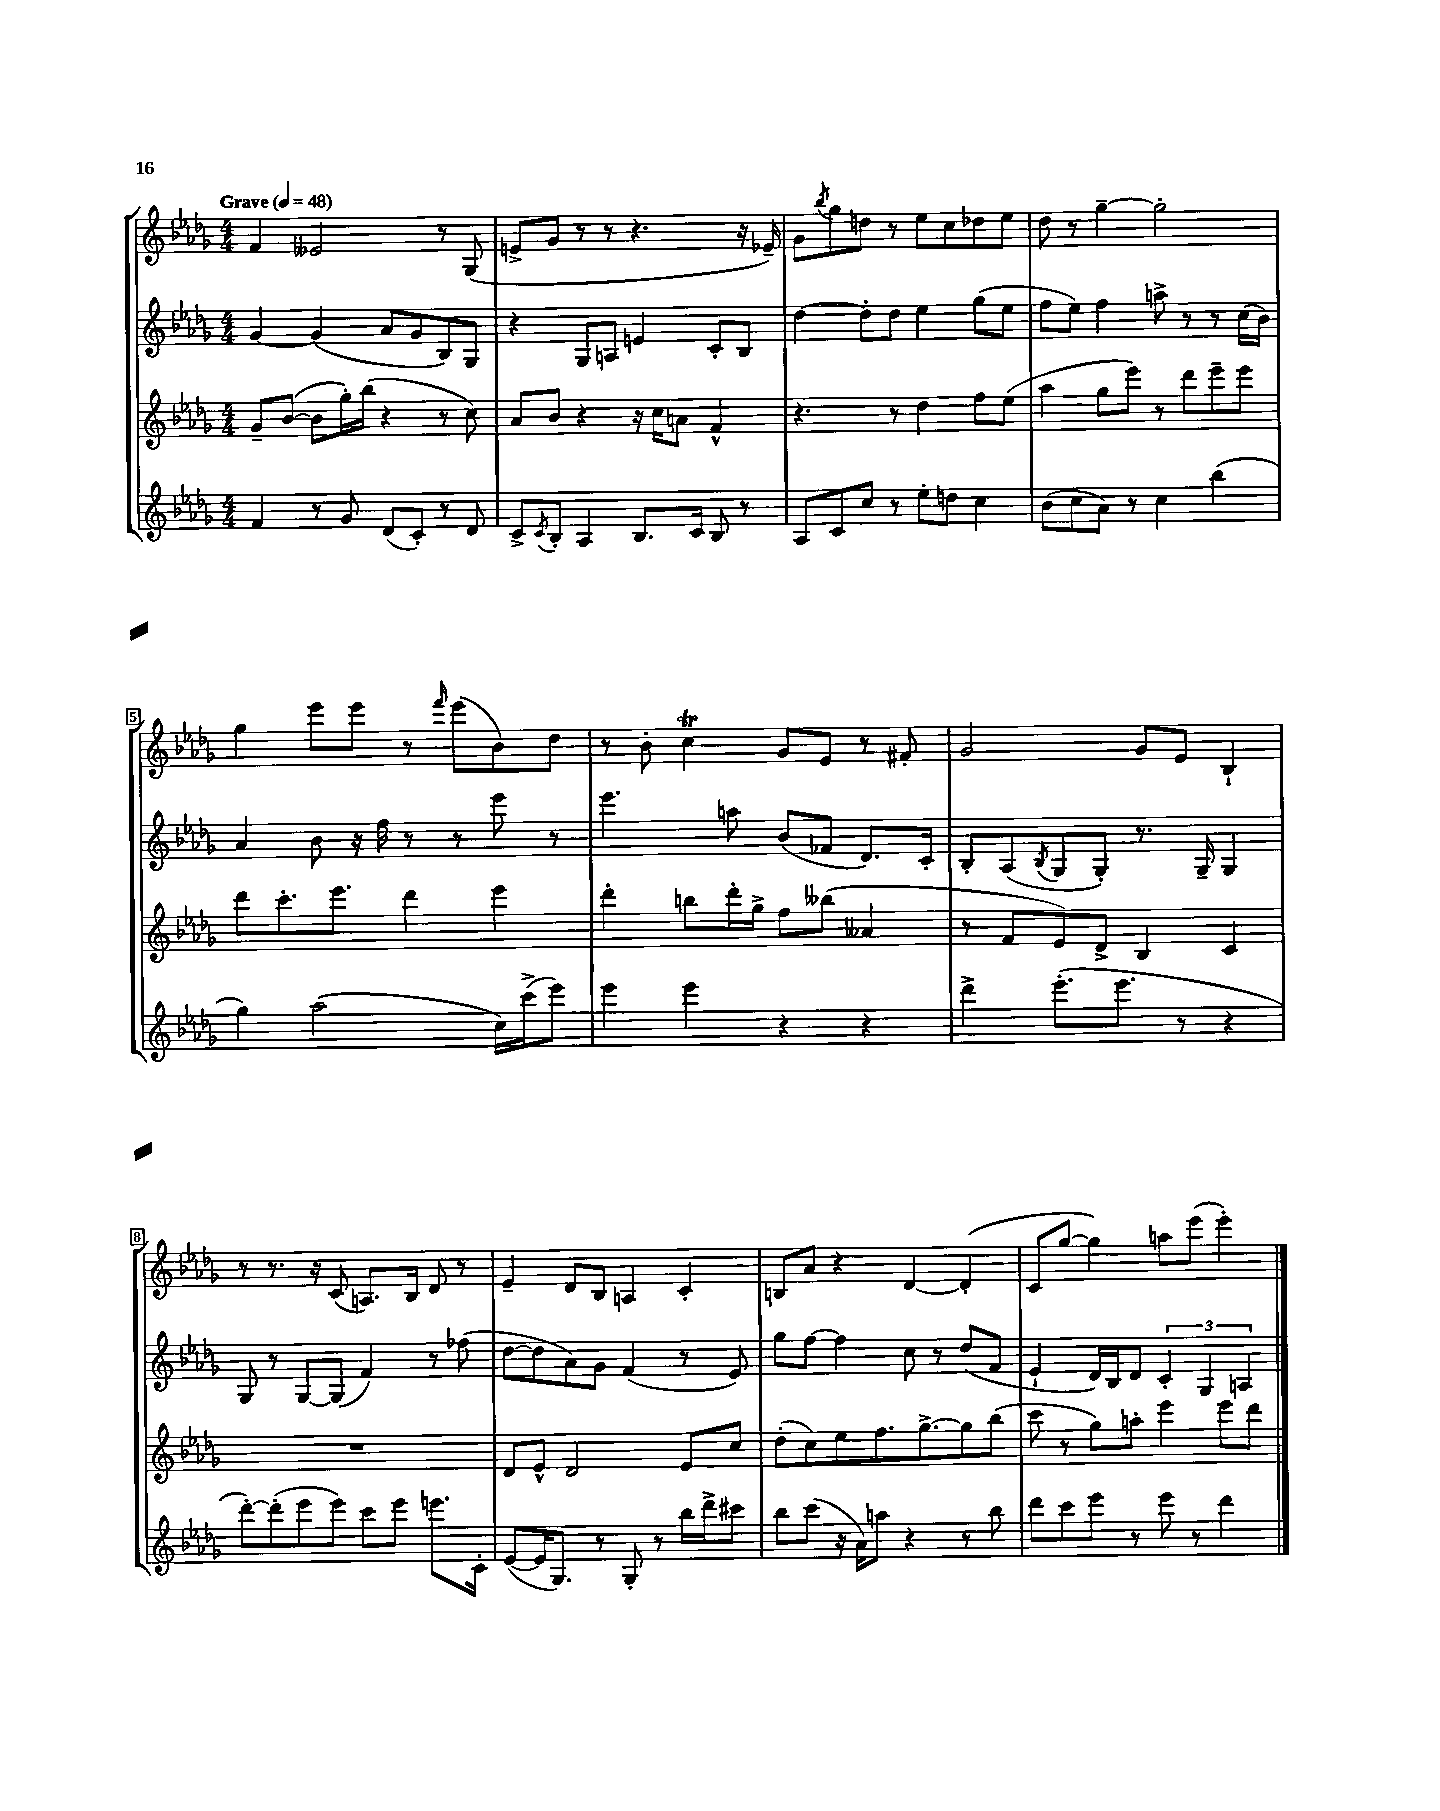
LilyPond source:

<<
\new StaffGroup <<
\new Staff = "s0" {
    \clef treble \key des \major \numericTimeSignature \time 4/4 \tempo "Grave" 4 = 48
    f'4 eeses'2 r8 ges8( |
    e'8-> ges'8 r8 r8 r4. r16 ees'16--) |
    ges'8 \acciaccatura { bes''8 } ges''8 d''8 r8 ees''8 c''8 des''8 ees''8 |
    des''8 r8 ges''4~-- ges''2-. |
    ges''4 ees'''8 ees'''8 r8 \grace { f'''16 } ees'''8( bes'8) des''8 |
    r8 bes'8-. c''4\trill ges'8 ees'8 r8 fis'8-. |
    ges'2 ges'8 ees'8 bes4-! |
    r8 r8. r16 c'8( a8.) bes16 des'8 r8 |
    ees'4-- des'8 bes8 a4 c'4-. |
    b8 aes'8 r4 des'4~ des'4-.( |
    c'8 ges''8~ ges''4) a''8 ees'''8( ees'''4-.) \bar "|." |
}
\new Staff = "s1" {
    \clef treble \key des \major \numericTimeSignature \time 4/4
    ges'4~ ges'4( aes'8 ges'8 bes8) ges8 |
    r4 ges8 a8 e'4 c'8-. bes8 |
    des''4~ des''8-. des''8 ees''4 ges''8( ees''8 |
    f''8 ees''8) f''4 a''8-> r8 r8 c''16( bes'16) |
    aes'4 bes'8 r16 f''16 r8 r8 ees'''8 r8 |
    ees'''4. a''8 bes'8( fes'8 des'8.) c'16-. |
    bes8-. aes8( \acciaccatura { bes8 } ges8 ges8-.) r8. ges16-- ges4 |
    ges8 r8 ges8~ ges8( f'4) r8 fes''8( |
    des''8~ des''8 aes'8) ges'8 f'4( r8 ees'8) |
    ges''8 f''8~ f''4 c''8 r8 des''8( f'8 |
    ees'4-! des'16) bes16 des'8 \tuplet 3/2 { c'4-. ges4 a4 } \bar "|." |
}
\new Staff = "s2" {
    \clef treble \key des \major \numericTimeSignature \time 4/4
    ges'8-- bes'8~( bes'8 ges''16-.) bes''16( r4 r8 c''8) |
    aes'8 bes'8 r4 r16 c''16 a'8 f'4-^ |
    r4. r8 des''4 f''8 ees''8( |
    aes''4 ges''8 ees'''8) r8 des'''8 ees'''8-- ees'''8 |
    des'''8 c'''8.-. ees'''8. des'''4 ees'''4 |
    des'''4-. b''8 des'''16-. ges''16-> f''8 beses''8( aeses'4 |
    r8 f'8 ees'8) des'8-> bes4 c'4 |
    R1 |
    des'8 ees'8-^ des'2 ees'8 c''8 |
    des''8-.( c''8) ees''8 f''8. ges''8.~-> ges''8 bes''8( |
    c'''8 r8 ges''8) a''8-. ees'''4 ees'''8 des'''8 \bar "|." |
}
\new Staff = "s3" {
    \clef treble \key des \major \numericTimeSignature \time 4/4
    f'4 r8 ges'8 des'8( c'8-.) r8 des'8 |
    c'8-> \acciaccatura { c'8 } bes8-. aes4 bes8. c'16 bes8 r8 |
    aes8 c'8 c''8 r8 ees''8-. d''8 c''4 |
    bes'8( c''8 aes'8) r8 c''4 bes''4( |
    ges''4) aes''2( c''16) c'''16->( ees'''8) |
    ees'''4 ees'''4 r4 r4 |
    des'''4-> ees'''8.-.( ees'''8. r8 r4 |
    des'''8~-.) des'''8-.( ees'''8 ees'''8) c'''8 ees'''8 e'''8. c'16-. |
    ees'8~( ees'16 ges8.) r8 ges8-. r8 bes''16 des'''16-> cis'''8 |
    bes''8 c'''8( r16 aes'16) a''8 r4 r8 bes''8 |
    des'''8 c'''8 ees'''8 r8 ees'''8 r8 des'''4 \bar "|." |
}
>>
>>
\layout { \context { \Score \override BarNumber.stencil = #(make-stencil-boxer 0.1 0.3 ly:text-interface::print) } }
